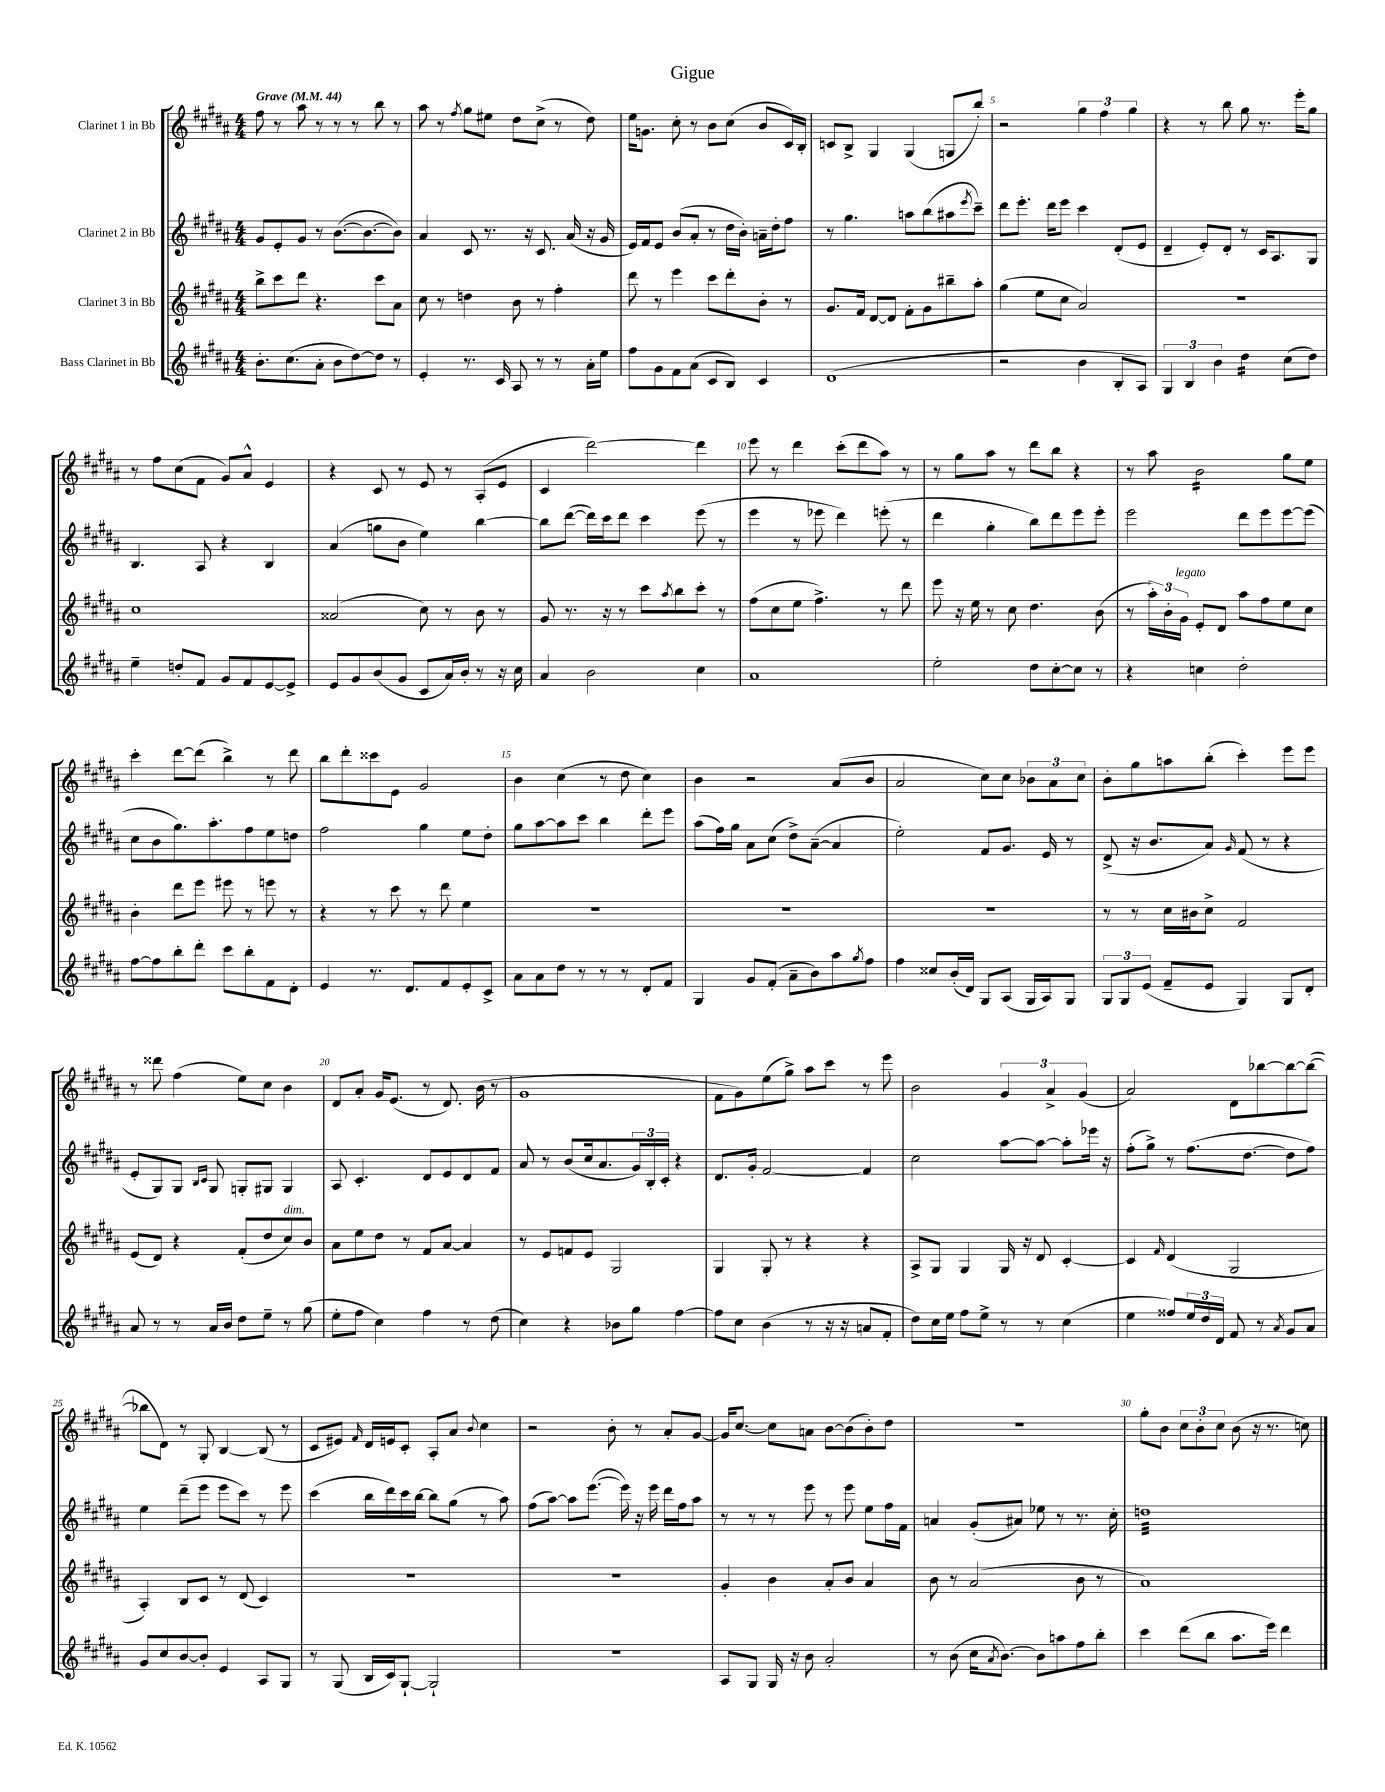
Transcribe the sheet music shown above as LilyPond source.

\header { title = "Gigue" }
<<
\new StaffGroup <<
\new Staff = "s0" \with { instrumentName = "Clarinet 1 in Bb" } {
    \clef treble \key b \major \numericTimeSignature \time 4/4 \tempo "Grave" 4 = 44
    fis''8 r8 ais''8 r8 r8 r8 b''8 r8 |
    ais''8 r8 \acciaccatura { fis''8 } gis''8 eis''8 dis''8 cis''8->( r8 dis''8) |
    e''16 g'8. cis''8-. r8 b'8 cis''8( b'8 cis'16) b16-. |
    c'8 b8-> gis4 gis4( g8 b''8-.) |
    r2 \tuplet 3/2 { gis''4 fis''4 gis''4 } |
    r4 r8 b''8 gis''8 r8. e'''16-. gis''8 |
    r8 fis''8 cis''8( fis'8 gis'8) ais'8-^ e'4 |
    r4 cis'8 r8 e'8 r8 ais8-.( e'8 |
    cis'4 dis'''2~) dis'''4 |
    e'''8 r8 dis'''4 cis'''8-.( dis'''8 ais''8) r8 |
    r8 gis''8 ais''8 r8 dis'''8 b''8 r4 |
    r8 ais''8 b'2:16 gis''8 e''8 |
    cis'''4-. dis'''8~ dis'''8( b''4->) r8 dis'''8 |
    b''8 dis'''8-. cisis'''8 e'8 gis'2 |
    b'4 cis''4( r8 dis''8 cis''4) |
    b'4 r2 ais'8( b'8 |
    ais'2 cis''8) cis''8 \tuplet 3/2 { bes'8 ais'8 cis''8 } |
    b'8-. gis''8 a''8 b''8-.( cis'''4-.) e'''8 e'''8 |
    r8 disis'''8 fis''4( e''8) cis''8 b'4 |
    dis'8 ais'8-. gis'16 e'8.( r8 dis'8.) b'16( r8 |
    gis'1 |
    fis'8 gis'8) e''8( gis''8->) ais''8 cis'''8 r8 e'''8 |
    b'2 \tuplet 3/2 { gis'4 ais'4-> gis'4( } |
    ais'2) dis'8 bes''8~ bes''8~ bes''8~( |
    bes''8 dis'8) r8 gis8-. b4~ b8( r8 |
    cis'8 eis'8) \grace { fis'16 } dis'16 e'16 cis'8-. ais8-. ais'8 \appoggiatura { b'8 } cis''4 |
    r2 b'8-. r8 ais'8-. gis'8~ |
    gis'16 cis''8.~ cis''8 a'8 b'8~ b'8( b'8-.) dis''8 |
    R1 |
    gis''8-. b'8 \tuplet 3/2 { cis''8 b'8-. cis''8 } b'8( r16 r8. c''8) \bar "|." |
}
\new Staff = "s1" \with { instrumentName = "Clarinet 2 in Bb" } {
    \clef treble \key b \major \numericTimeSignature \time 4/4
    gis'8 e'8-. gis'8 r8 b'8.~( b'8.~ b'8) |
    ais'4 cis'8 r8. r16 cis'8. ais'16( r16 gis'16 |
    e'16) fis'16 e'8 b'8( ais'8-. r8 dis''16 b'16-.) a'16-- dis''16-. fis''8 |
    r8 gis''4. a''8 b''8( ais''8 \acciaccatura { e'''8 } cis'''8--) |
    dis'''8 e'''8.-. dis'''16 e'''8 cis'''4 dis'8-.( e'8 |
    dis'4-- e'8-.) dis'8-. r8 cis'16 ais8. gis8 |
    b4. ais8 r4 b4 |
    ais'4( g''8 b'8 e''4) b''4~ |
    b''8 dis'''8~( dis'''16) cis'''16 dis'''8 cis'''4 e'''8( r8 |
    e'''4 r8 ees'''8 dis'''4) e'''8-.( r8 |
    dis'''4 gis''4-. b''8) dis'''8 e'''8 e'''8-. |
    e'''2 dis'''8 e'''8 e'''8~ e'''8( |
    cis''8 b'8 gis''8.) ais''8.-. fis''8 e''8 d''8 |
    fis''2 gis''4 e''8 dis''8-. |
    gis''8 ais''8~ ais''8 cis'''8 b''4 dis'''8-. e'''8 |
    ais''8( fis''16) gis''16 ais'8 cis''8( dis''8->) ais'8~--( ais'4 |
    e''2-.) fis'8 gis'8. e'16 r8 |
    dis'8->( r16 b'8. ais'8) \grace { gis'16 } fis'8( r8 r4 |
    e'8-. gis8) gis8 \grace { b16 cis'16 } gis8 g8-. gis8 gis4 |
    ais8 cis'4.-. dis'8 e'8 dis'8 fis'8 |
    ais'8 r8 b'8( cis''16 ais'8. \tuplet 3/2 { gis'16) b16-. cis'16-. } r4 |
    dis'8. gis'16-. fis'2~ fis'4 |
    cis''2 ais''8~ ais''8~ ais''8-. ees'''16 r16 |
    fis''8-.( gis''8->) r8 fis''8.( dis''8.~ dis''8 fis''8) |
    e''4 dis'''8--( e'''8 e'''8 cis'''8) r8 e'''8 |
    cis'''4( b''16 dis'''16) cis'''16 b''16~ b''8 gis''8( r8 ais''8) |
    fis''8( ais''8~) ais''8 e'''8.~( e'''16) r16 e'''16 dis'''16 fis''16 ais''8 |
    r8 r8 r8 e'''8 r8 e'''8 e''8 fis''16 fis'16 |
    a'4 gis'8-.( ais'8) ees''8 r8 r8. cis''16-. |
    d''1:32 \bar "|." |
}
\new Staff = "s2" \with { instrumentName = "Clarinet 3 in Bb" } {
    \clef treble \key b \major \numericTimeSignature \time 4/4
    b''8-> cis'''8 dis'''8 r4. cis'''8 ais'8 |
    cis''8 r8 d''4 b'8 r8 fis''4-. |
    dis'''8 r8 e'''4 cis'''8 dis'''8-. b'8-. r8 |
    gis'8. fis'16 dis'8~ dis'8 fis'8-. gis'8 bis''8-- ais''8-. |
    gis''4( e''8 cis''8 ais'2) |
    r1 |
    cis''1 |
    aisis'2( cis''8) r8 b'8 r8 |
    gis'8 r8. r16 r8 cis'''8 \acciaccatura { ais''8 } b''8 cis'''8-. r8 |
    fis''8( cis''8 e''8 fis''4.->) r8 dis'''8 |
    e'''8 r16 e''16 r8 cis''8 dis''4. b'8( |
    r8 \tuplet 3/2 { ais''16-.) b'16-. gis'16^\markup { \italic "legato" } } e'8-. dis'8 ais''8 fis''8 e''8 cis''8 |
    b'4-. dis'''8 e'''8 eis'''8 r8 e'''8 r8 |
    r4 r8 cis'''8 r8 dis'''8 e''4 |
    R1 |
    R1 |
    R1 |
    r8 r8 cis''16 bis'16 cis''8-> fis'2 |
    e'8( dis'8) r4 fis'8-.( dis''8 cis''8^\markup { \italic "dim." }) b'8 |
    ais'8 e''8 dis''8 r8 fis'8 ais'8~ ais'4 |
    r8 e'8 f'8 e'8 gis2 |
    gis4 gis8-. r8 r4 r4 |
    ais8-> gis8 gis4 gis16 r16 dis'8 cis'4~-. |
    cis'4 \grace { fis'16 } dis'4( gis2 |
    ais4-.) b8 cis'8 r8 dis'8( cis'4) |
    R1 |
    r1 |
    gis'4-. b'4 ais'8-. b'8 ais'4 |
    b'8 r8 ais'2( b'8 r8 |
    ais'1) \bar "|." |
}
\new Staff = "s3" \with { instrumentName = "Bass Clarinet in Bb" } {
    \clef treble \key b \major \numericTimeSignature \time 4/4
    b'8.-. cis''8.( ais'8-. b'8 dis''8~) dis''8 r8 |
    e'4-. r8. cis'16 ais8 r8 r8 ais'16-. e''16 |
    fis''8 gis'8 fis'8 ais'8( cis'8 b8) cis'4 |
    dis'1( |
    r2 b'4 b8-. ais8) |
    \tuplet 3/2 { gis4 b4 b'4 } dis''4:16 cis''8( dis''8) |
    e''4-- d''8-. fis'8 gis'8 fis'8 e'8~ e'8-> |
    e'8 gis'8 b'8( gis'8 cis'8 ais'16) b'16-. r8 r16 cis''16 |
    ais'4 b'2 cis''4 |
    ais'1 |
    e''2-. dis''8 cis''8~-. cis''8 r8 |
    r4 c''4 dis''2-. |
    fis''8~ fis''8 b''8-. dis'''8-. cis'''8 b''8-. fis'8 dis'8-. |
    e'4 r8. dis'8. fis'8 e'8-. cis'8-> |
    ais'8 ais'8 dis''8 r8 r8 r8 dis'8-. fis'8 |
    gis4 gis'8 fis'8-.( ais'8-- b'8) ais''8 \acciaccatura { gis''8 } fis''8 |
    fis''4 cisis''8 b'16-.( dis'16) gis8 ais8( gis16 ais16) gis8 |
    \tuplet 3/2 { gis8 gis8 e'8( } fis'8-- e'8 gis4) gis8 dis'8-. |
    ais'8 r8 r8 ais'16 b'16 dis''8 e''8-- r8 gis''8( |
    e''8-. fis''8 cis''4) fis''4 r8 dis''8( |
    cis''4) r4 bes'8 gis''8 fis''4~ |
    fis''8 cis''8 b'4( r8 r16 r16 a'8 fis'8-. |
    dis''8) cis''16 e''16 fis''8 e''8-> r8 r8 cis''4( |
    e''4 fisis''8) \tuplet 3/2 { e''16 dis''16 dis'16 } fis'8 r8 \acciaccatura { ais'8 } gis'8 ais'8 |
    gis'8 cis''8 b'8~ b'8-. e'4 ais8 gis8 |
    r8 gis8( b16 cis'16) gis8~-! gis2-! |
    r1 |
    ais8 gis8 gis16 r16 b'8 ais'2-. |
    r8 b'8( cis''16 \acciaccatura { ais'8 } b'8.~) b'8 a''8 fis''8 b''8-. |
    cis'''4 dis'''8( b''8 ais''8. e'''16) dis'''4 \bar "|." |
}
>>
>>
\layout { \context { \Score \override BarNumber.break-visibility = ##(#f #t #t) barNumberVisibility = #(every-nth-bar-number-visible 5) } }
